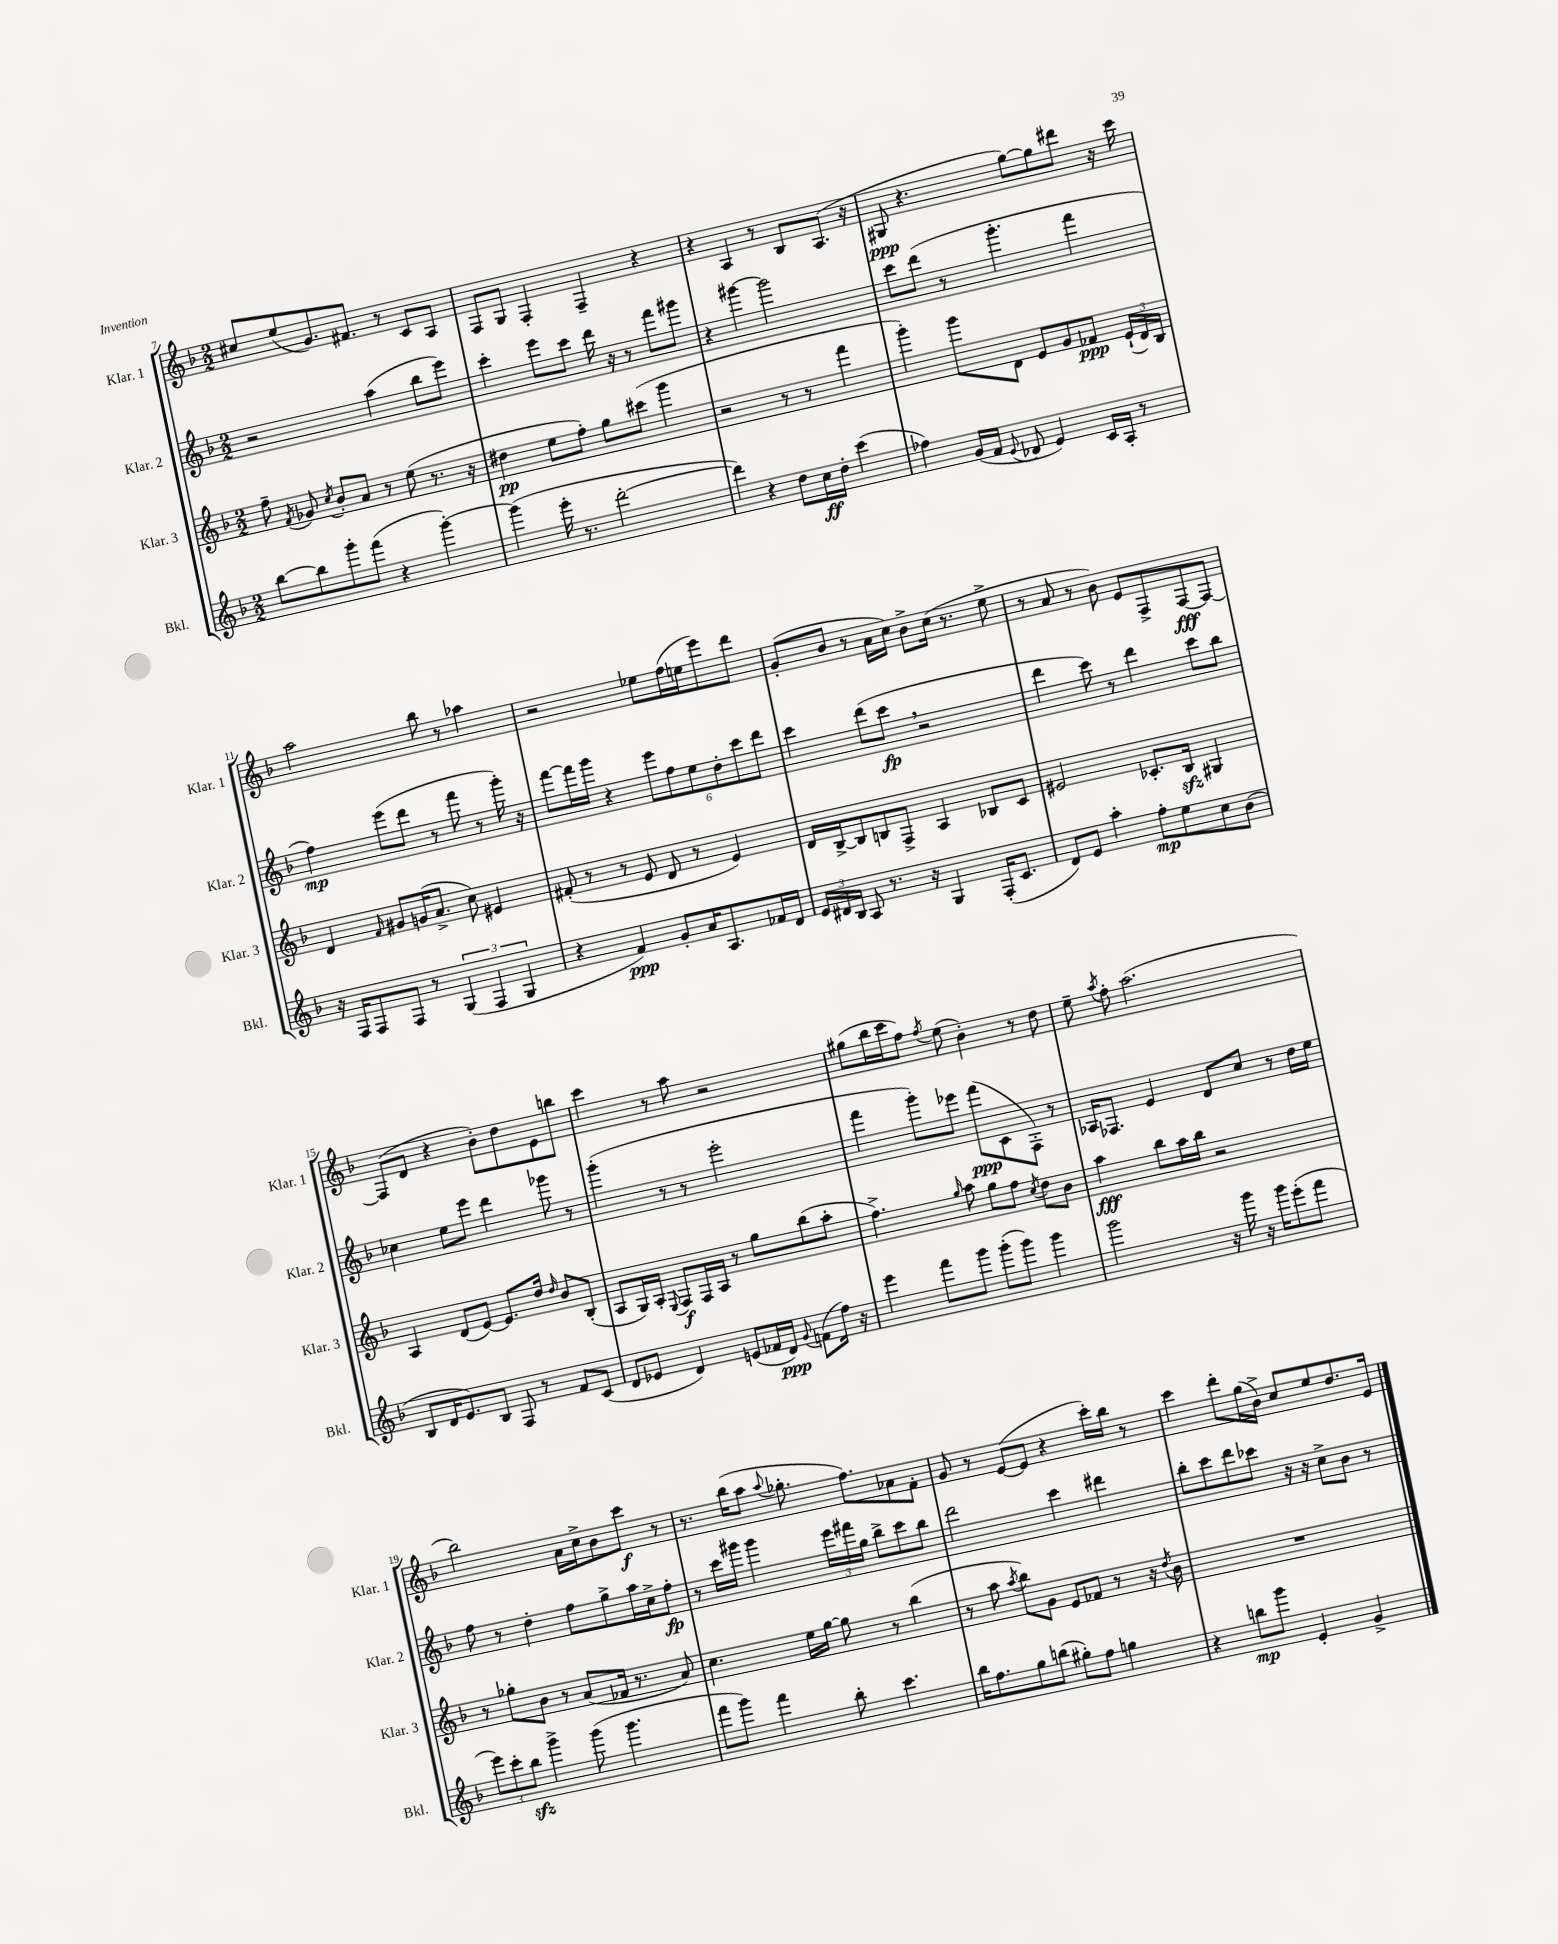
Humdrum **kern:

**kern	**kern	**kern	**kern
*staff4	*staff3	*staff2	*staff1
*clefG2	*clefG2	*clefG2	*clefG2
*k[b-]	*k[b-]	*k[b-]	*k[b-]
*M2/2	*M2/2	*M2/2	*M2/2
[8bb-\L	8ff~\	2r	8cc#/L
.	8qf/	.	.
8bb-\]	8g-/	.	(8ee/
.	8qcc/	.	.
8ggg'\	8b-'/L	.	8.g/)
(8fff\J	8a/J	.	.
.	.	.	8.f#/J
4r	8r	(4aa\	.
.	(8ee\	.	8r
[4ggg'\)	8.r	8bb-\L	8c/L
.	.	8eee\J)	8A/J
.	16r	.	.
=	=	=	=
(4ggg\]	4dd#\	4ccc'\	8F/L
.	.	.	8G/J
16eee'\	8ee\L	8eee\L	4F'/
8.r	.	.	.
.	8ff'\J)	8ccc\J	.
[2ddd'\	8gg\L	16ddd\	4F~/
.	.	16r	.
.	(8ccc#\J	8r	.
.	4ggg\	8fff\L	4r
.	.	8ggg#\J	.
=	=	=	=
4ddd\])	2r	4r	4r
4r	.	[4ggg#\	4A/
8dd\L	8r	2ggg#\]	8r
16cc\L	8r	.	8B-/L
16dd'\JJ	.	.	.
(4ccc\	4fff\	.	(8.A/J
.	.	.	16r
=	=	=	=
4ff-\)	4ggg'\)	8ccc\L	8G#/
.	.	(8ddd\J	4.r
(16g/LL	8ggg\L	8r	.
16f/JJ	.	.	.
8qqe/	.	.	.
8d-/	8d\J	4.ggg'\	.
4e/)	8e/L	.	[8gg\L)
.	8g/	.	8gg\]
16c/LL	8f-/J	4fff\	8ddd#\J
16A'/JJ	.	.	.
8r	(24e`/LL	.	16r
.	24d/)	.	.
.	.	.	16ccc\
.	24B-/JJ	.	.
=	=	=	=
16r	4d/	4ff\)	2aa\
16F/LK	.	.	.
8F/	.	.	.
.	16qqf/	.	.
8F/J	8g#/L	(8eee\L	.
8r	(16g/K	8ddd\J	.
.	8.a^/J	.	.
(6G/	.	8r	8bb-\
.	8cc\)	8fff\	8r
6F/	.	.	.
.	4e#/	8r	4aa-\
6G/	.	.	.
.	.	16ggg'\)	.
.	.	16r	.
=	=	=	=
4r	(8f#'/	[8fff\L	2r
.	8r	16fff\]L	.
.	.	16ggg\JJ	.
4f/)	8r	4r	.
.	8e/	.	.
8g'/L	8d/	12eee\L	8ee-\L
.	.	12ff\	.
16a/K	8r	.	(16ff\L
.	.	12ee\	.
8.A/	.	.	16ee\J
.	4e/)	12dd'\	8eee\)
.	.	12ccc\	.
16f-/L	.	.	8ddd\J
.	.	12ddd\J	.
16d/JJ	.	.	.
=	=	=	=
24e/LL	16d/LL	4ccc\	(8g'/L
24d#/	.	.	.
.	[16B-^/J	.	.
24B-/JJ	.	.	.
8A/	8B-/]	.	8b-/J
8.r	8B/	(8ddd\L	8r
.	8F^/J	8ccc\J	16a\LL
16r	.	.	16cc\JJ)
4G/	4A/	2r	8b-^\L
.	.	.	(16cc\Jk
.	.	.	8.r
(16F'/LK	8B-/L	.	.
8.c/J	.	.	.
.	8c/J	.	8ee^\
=	=	=	=
8d/L)	2e#/	4ddd\	8r
8e/J	.	.	8a/
4aa'\	.	8ccc\)	8r
.	.	8r	8b-\)
8ff'\L	8.c-'/L	4ddd\	8e/L
8ee\	.	.	8F^/
.	16B-/Jk	.	.
8cc\	4G#/	8ccc\L	[8F/
(8b-\J	.	8bb-\J	8F/_J
=	=	=	=
8B-/L	4A/	4cc-\	(8F/]L
16d/K	.	.	8d/J
8.e/)	.	.	.
.	(8d/L	8ee\L	4r
8B-/J	[8e/J)	8eee\J	.
8F/	8.e/]L	4ddd\	8b-'\L)
8r	.	.	8dd\
.	16dd/Jk	.	.
.	16qqdd/	.	.
8f/L	8b-/L	8ggg-\	8e\
(8c/J	(8B-'/J	8r	8bb\J
=	=	=	=
8d/L	8A/L	(4ggg'\	4ccc\
8e-/J	16G/L)	.	.
.	16A'/JJ	.	.
.	8qqE/	.	.
4d/)	8F/L	8r	8r
.	16F/L	8r	8aa\
.	16A/JJ	.	.
(8e/L	8r	2eee'\	2r
16f-/L	8gg\L	.	.
16d/JJ)	.	.	.
8qqg/	.	.	.
(8f\L	(8bb-\	.	.
16ff\Jk)	8aa'\J	.	.
16r	.	.	.
=	=	=	=
4eee\	4.ff^\)	4fff\	(8gg#\L
.	.	.	16bb-\L
.	.	.	16ccc\J
8fff\L	.	8ggg'\L)	8ff\J)
.	16qqgg/	.	8qff/
8ggg\J	8aa\	8eee-\J	(8ee\
(8ggg'\L	8gg\L	(8fff\L	4b-'\)
8ggg\J)	8ff\J	8c\	.
.	8qcc/	.	.
4ggg\	8dd\L	8F'\J)	8r
.	8b-\J	8r	8dd\
=	=	=	=
2ggg\	4aa\	16A-/LK	8ee~\
.	.	8.F-/J	.
.	.	.	8qaa/
.	.	.	8ff'\
.	8bb-\L	4e/	(2.aa\
.	16aa\L	.	.
.	16bb-\JJ	.	.
16r	2r	8d/L	.
16ggg\	.	.	.
16r	.	8cc/J	.
16ggg\LK	.	.	.
(8eee'\	.	8r	.
8fff\J	.	16dd\LL	.
.	.	16ee\JJ	.
=	=	=	=
12eee\L)	8r	8ff\	2bb-\)
12ccc'\	.	.	.
.	8gg-'\L	8r	.
12bb-\J	.	.	.
4ggg^\	8b-\J	4dd'\	.
.	8r	.	.
(8ggg\	(8a/L	8ff\L	16a\LL
.	.	.	16cc^\J
4.ggg\	16f-/Jk	8gg^\	8b-\
.	8.r	.	.
.	.	16aa\L	8ccc\J
.	.	16cc^\J	.
.	8a/)	8ff'\J	8r
=	=	=	=
8fff\L	4.cc\	8r	8.r
8ggg\J)	.	16ccc\LL	.
.	.	16ggg#\JJ	(16bb-\LK
4fff\	.	4ggg#\	8aa\J
.	.	.	8qqaa/
.	16ee\LL	.	8.gg-'\
.	[16gg\JJ	.	.
8bb-'\	8gg\]	24eee\LL	.
.	.	24fff#\	.
.	.	.	8.ff\L)
.	.	24gg\JJ	.
4.ccc\	8r	8bb-^\L	.
.	(4bb-\	8ccc\	8a-\
.	.	8bb-\J	8f'\J
=	=	=	=
16bb-\LK	8r	2ddd\	8g/
8.ff\	.	.	.
.	8aa\	.	8r
.	8qaa/	.	.
8gg\	8bb-\L)	.	([8e/L
(8bb\J	8g\J	.	8e/]J
8gg#'\L)	8e/L	4ccc\	4r
8ff\J	8f-/J	.	.
4gg\	8r	4ddd#\	16ccc'\LL)
.	.	.	16bb-\JJ
.	16r	.	8r
.	8qdd/	.	.
.	16b-\	.	.
=	=	=	=
4r	1r	8bb-'\L	4ccc\
.	.	8ccc\	.
8bb\L	.	8ddd\	8ddd'\L
8ggg\J	.	8ccc-\J	(16gg\L
.	.	.	16b-^\JJ)
4e'/	.	16r	8cc/L
.	.	16r	.
.	.	8cc^\L	8ee/
4g^/	.	8b-\J	8.dd/
.	.	8r	.
.	.	.	16e/Jk
==	==	==	==
*-	*-	*-	*-
